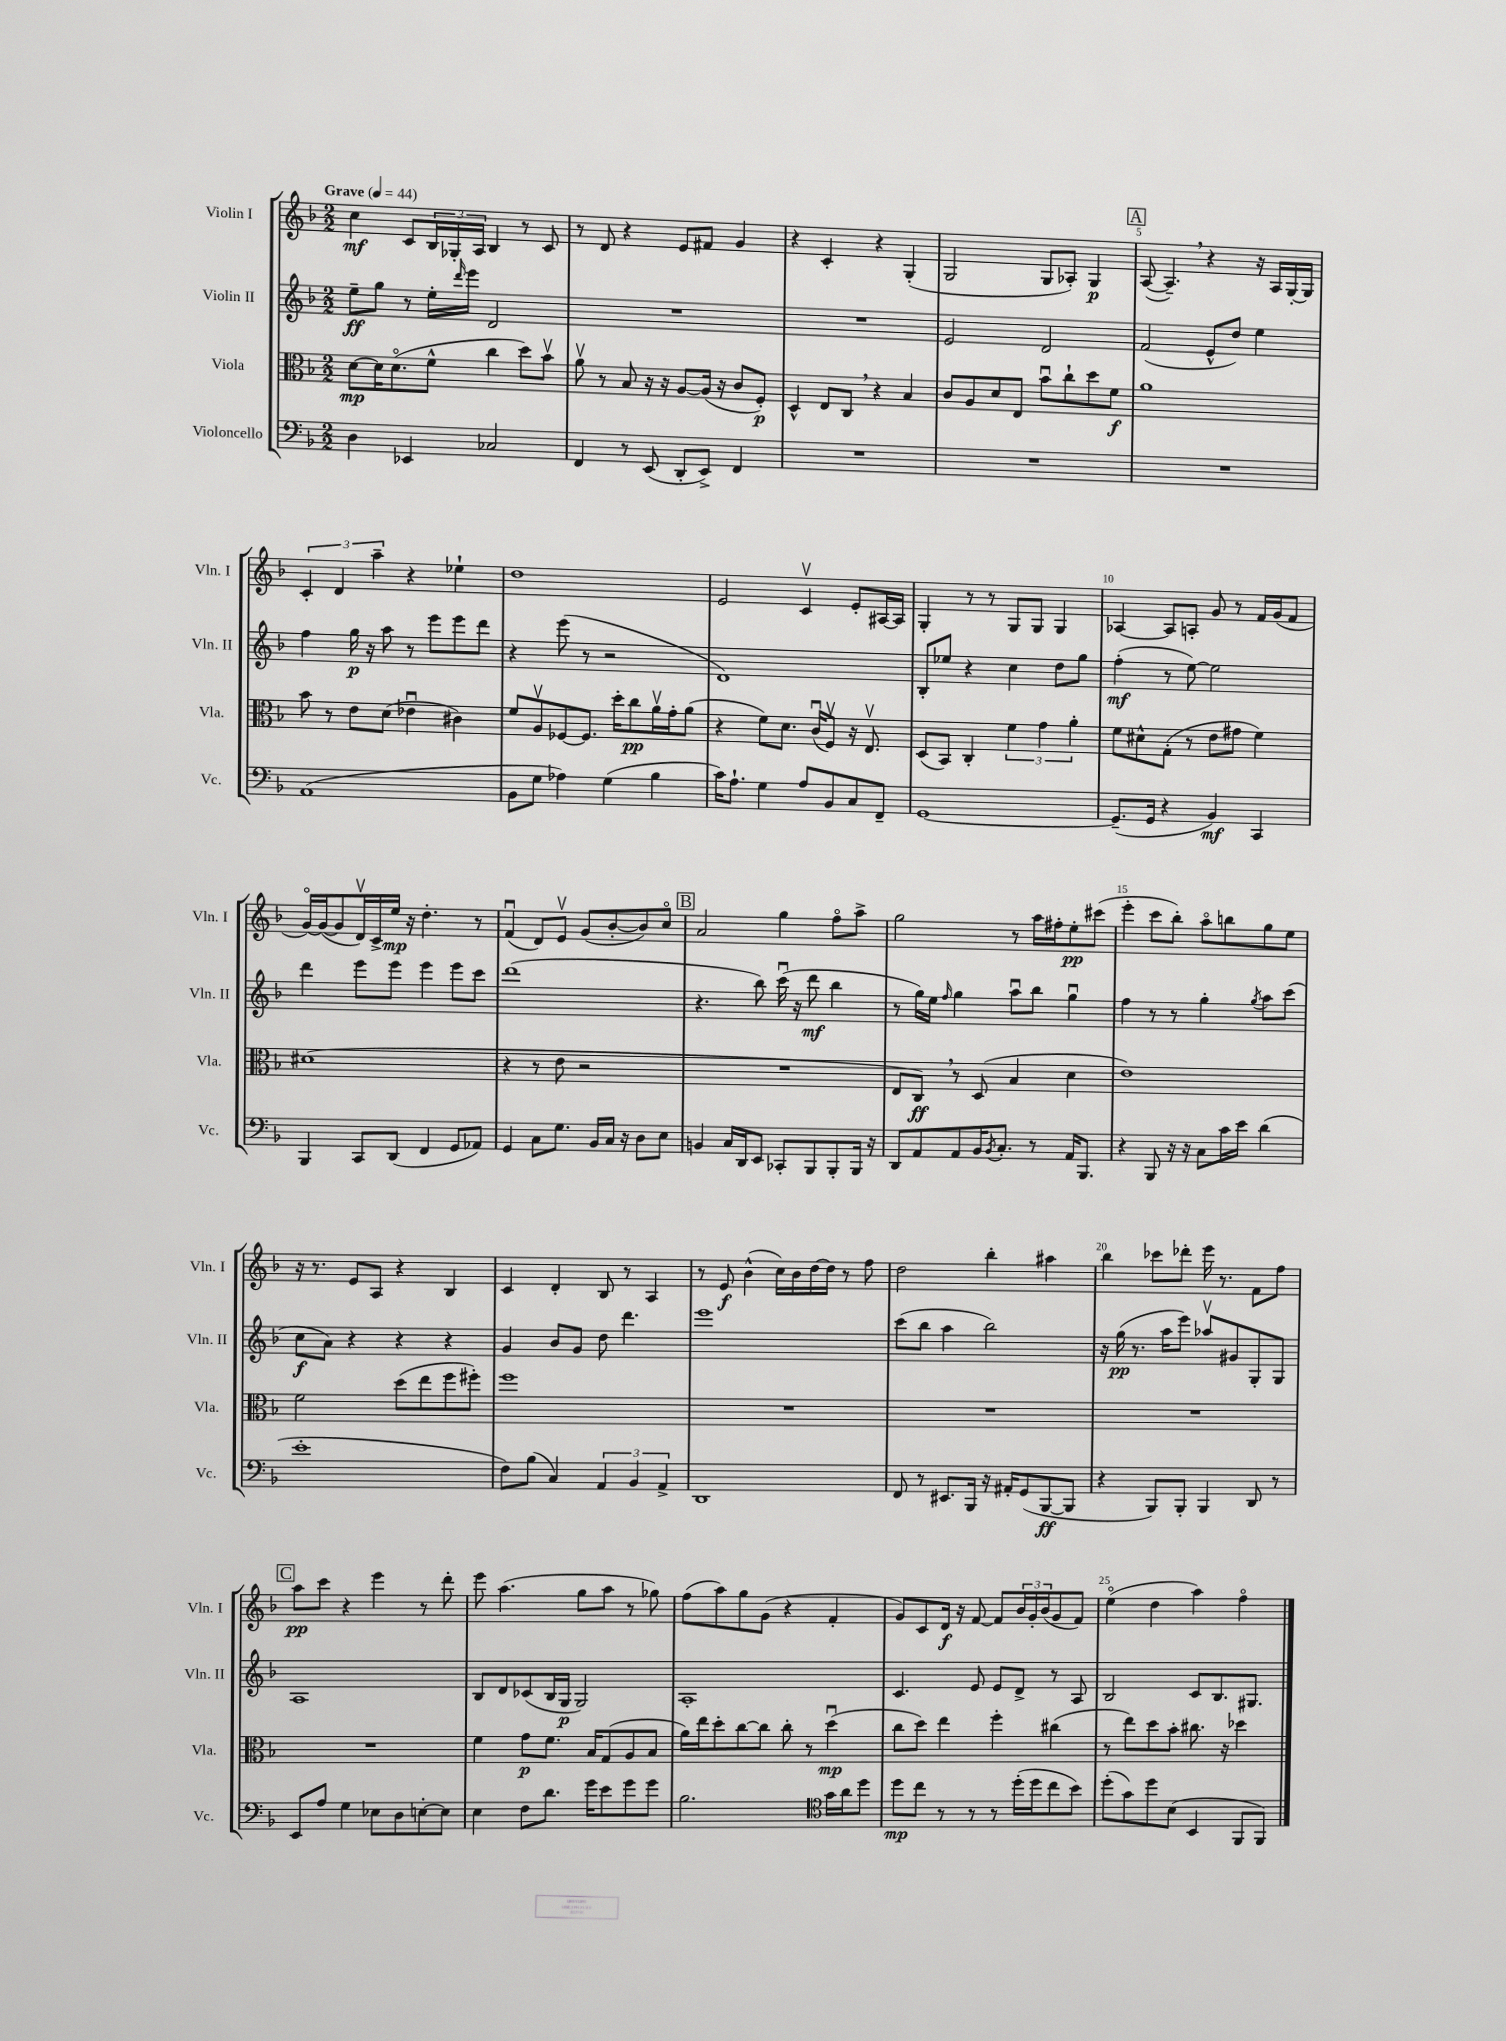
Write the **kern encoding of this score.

**kern	**dynam	**kern	**dynam	**kern	**dynam	**kern	**dynam
*part4	*part4	*part3	*part3	*part2	*part2	*part1	*part1
*staff4	*staff4	*staff3	*staff3	*staff2	*staff2	*staff1	*staff1
*I"Violoncello	*	*I"Viola	*	*I"Violin II	*	*I"Violin I	*
*I'Vc.	*	*I'Vla.	*	*I'Vln. II	*	*I'Vln. I	*
*clefF4	*	*clefC3	*	*clefG2	*	*clefG2	*
*k[b-]	*	*k[b-]	*	*k[b-]	*	*k[b-]	*
*M2/2	*	*M2/2	*	*M2/2	*	*M2/2	*
*MM44	*	*MM44	*	*MM44	*	*MM44	*
=1	=1	=1	=1	=1	=1	=1	=1
!	!	!	!	!	!	!LO:TX:a:B:t=Grave	!
4D\	.	[8d\L	mp	8ee~\L	ff	4cc\	mf
.	.	16d\K]	.	8gg\J	.	.	.
.	.	(8.d\	.	.	.	.	.
4EE-X/	.	.	.	8r	.	8c/L	.
.	.	8f^^\J	.	16ee'\LL	.	24B-/L	.
.	.	.	.	.	.	24G-X'/	.
.	.	.	.	16qqddd/	.	.	.
.	.	.	.	16eee\JJ	.	.	.
.	.	.	.	.	.	24A/JJ	.
2C-X/	.	4cc\	.	2d/	.	4B-/	.
.	.	8dd\L)	.	.	.	8r	.
.	.	8b-v\J	.	.	.	8c/	.
=2	=2	=2	=2	=2	=2	=2	=2
4FF/	.	8av\	.	1r	.	8r	.
.	.	8r	.	.	.	8d/	.
8r	.	8B-/	.	.	.	4r	.
(8EE/	.	16r	.	.	.	.	.
.	.	16r	.	.	.	.	.
8DD'/L	.	[8A/L	.	.	.	8e/L	.
8EE^/J)	.	(16A/Jk]	.	.	.	8f#X/J	.
.	.	16r	.	.	.	.	.
4FF/	.	8c/L	.	.	.	4g/	.
.	.	8F'/J)	p	.	.	.	.
=3	=3	=3	=3	=3	=3	=3	=3
1r	.	4D^^/	.	1r	.	4r	.
.	.	8E/L	.	.	.	4c'/	.
.	.	8C,/J	.	.	.	.	.
.	.	4r	.	.	.	4r	.
.	.	4B-/	.	.	.	(4G'/	.
=4	=4	=4	=4	=4	=4	=4	=4
1r	.	8c/L	.	2e/	.	2G/	.
.	.	8A/	.	.	.	.	.
.	.	8d/	.	.	.	.	.
.	.	8E/J	.	.	.	.	.
.	.	8b-u\L	.	2d/	.	8G/L	.
.	.	8cc`\	.	.	.	8A-X'/J)	.
.	.	8dd\	.	.	.	4G/	p
.	.	8f\J	f	.	.	.	.
!!LO:REH:place=s1:t=A
=5	=5	=5	=5	=5	=5	=5	=5
1r	.	1a	.	(2f/	.	([8A/	.
.	.	.	.	.	.	4.A~,/])	.
.	.	.	.	8e^^/L	.	4r	.
.	.	.	.	8dd/J)	.	.	.
.	.	.	.	4ee\	.	16r	.
.	.	.	.	.	.	16A/LL	.
.	.	.	.	.	.	[16G'/	.
.	.	.	.	.	.	16G/JJ]	.
!!LO:LB:g=z
=6	=6	=6	=6	=6	=6	=6	=6
(1AA	.	8b-\	.	4ff\	.	6c'/	.
.	.	8r	.	.	.	.	.
.	.	.	.	.	.	6d/	.
.	.	8e\L	.	16gg\	p	.	.
.	.	.	.	16r	.	.	.
.	.	.	.	.	.	6aa~\	.
.	.	(8d\J	.	8aa\	.	.	.
.	.	4e-Xu\	.	8r	.	4r	.
.	.	.	.	8eee\L	.	.	.
.	.	4c#X\)	.	8eee\	.	4ee-X`\	.
.	.	.	.	8ddd\J	.	.	.
=7	=7	=7	=7	=7	=7	=7	=7
8BB-\L	.	8f/L	.	4r	.	1dd	.
8G\J	.	8Av/	.	.	.	.	.
4A-X\)	.	[8F-X/	.	(8eee\	.	.	.
.	.	8.F-/J]	.	8r	.	.	.
(4G\	.	.	.	2r	.	.	.
.	.	16dd'\KL	.	.	.	.	.
.	.	8cc\	pp	.	.	.	.
4B-\	.	16av\L	.	.	.	.	.
.	.	16g'\J	.	.	.	.	.
.	.	(8a\J	.	.	.	.	.
=8	=8	=8	=8	=8	=8	=8	=8
16c\KL)	.	4r	.	1d)	.	2e/	.
8.A`\J	.	.	.	.	.	.	.
4G\	.	8f\L)	.	.	.	.	.
.	.	8.d\J	.	.	.	.	.
8A/L	.	.	.	.	.	4cv/	.
.	.	(16cu/KL	.	.	.	.	.
8BB-/	.	8Fv/J)	.	.	.	.	.
8C/	.	16r	.	.	.	8e'/L	.
.	.	8.Ev/	.	.	.	.	.
8FF~/J	.	.	.	.	.	[16A#X/L	.
.	.	.	.	.	.	16A#/JJ]	.
=9	=9	=9	=9	=9	=9	=9	=9
[1GG	.	(8D/L	.	8B-'/L	.	4G'/	.
.	.	8BB-/J)	.	8ee-X/J	.	.	.
.	.	4C'/	.	4r	.	8r	.
.	.	.	.	.	.	8r	.
.	.	6f\	.	4cc\	.	8G/L	.
.	.	.	.	.	.	8G/J	.
.	.	6g\	.	.	.	.	.
.	.	.	.	8dd\L	.	4G/	.
.	.	6a'\	.	.	.	.	.
.	.	.	.	8gg\J	.	.	.
=10	=10	=10	=10	=10	=10	=10	=10
(8.GG~/L]	.	8f\L	.	(4ff'\	mf	[4A-X/	.
.	.	8d#X^^\	.	.	.	.	.
16GG/Jk	.	.	.	.	.	.	.
4r	.	(8G'\J	.	8r	.	8A-/L]	.
.	.	8r	.	[8ee\)	.	8An'/J	.
4BB-/)	mf	8e\L	.	2ee\]	.	8g/	.
.	.	8g#X\J	.	.	.	8r	.
4CC/	.	4f\)	.	.	.	16f/LL	.
.	.	.	.	.	.	(16g/J	.
.	.	.	.	.	.	8f/J	.
!!LO:LB:g=z
=11	=11	=11	=11	=11	=11	=11	=11
4BBB-/	.	(1d#X	.	4ddd\	.	[16g/LL)	.
.	.	.	.	.	.	(16g/J_	.
.	.	.	.	.	.	8g/]	.
8CC/L	.	.	.	8eee\L	.	16dv/L)	.
.	.	.	.	.	.	16c^/	.
(8DD/J	.	.	.	8eee\J	.	16ee/JJ	mp
.	.	.	.	.	.	16r	.
4FF/	.	.	.	4eee\	.	4.dd'\	.
8GG/L	.	.	.	8eee\L	.	.	.
8AA-X/J)	.	.	.	8ccc\J	.	8r	.
=12	=12	=12	=12	=12	=12	=12	=12
4GG/	.	4r	.	(1ddd	.	(4fu/	.
8C\L	.	8r	.	.	.	8d/L)	.
8.G\J	.	8e\	.	.	.	8ev/J	.
.	.	2r	.	.	.	(8g/L	.
16BB-/LL	.	.	.	.	.	.	.
16C/JJ	.	.	.	.	.	[8b-'/	.
16r	.	.	.	.	.	.	.
8D\L	.	.	.	.	.	8b-/])	.
8E\J	.	.	.	.	.	8cc/J	.
!!LO:REH:place=s1:t=B
=13	=13	=13	=13	=13	=13	=13	=13
4BBn/	.	1r	.	4.r	.	2a/	.
16C/LL	.	.	.	.	.	.	.
16DD/J	.	.	.	.	.	.	.
8EE/J	.	.	.	8bb-\)	.	.	.
8CC-X'/L	.	.	.	(16cccu\	.	4gg\	.
.	.	.	.	16r	.	.	.
8BBB-/	.	.	.	8ddd\	mf	.	.
8BBB-'/	.	.	.	4bb-\	.	8ff\L	.
16BBB-/Jk	.	.	.	.	.	8aa^\J	.
16r	.	.	.	.	.	.	.
=14	=14	=14	=14	=14	=14	=14	=14
8DD/L	.	8E/L	.	8r	.	2gg\	.
8AA/	.	8C,/J)	ff	16gg\LL)	.	.	.
.	.	.	.	16ee\JJ	.	.	.
.	.	.	.	16qqff/	.	.	.
8AA/	.	8r	.	4gg\	.	.	.
16BB-/K	.	(8D/	.	.	.	.	.
8qBB-/	.	.	.	.	.	.	.
8.C'/J	.	.	.	.	.	.	.
.	.	4B-/	.	8aau\L	.	8r	.
8r	.	.	.	8bb-\J	.	16aa\LL	.
.	.	.	.	.	.	16ff#X'\J	.
16AA/KL	.	4d\	.	4ggu\	.	8ee'\	pp
8.BBB-/J	.	.	.	.	.	.	.
.	.	.	.	.	.	(8ccc#X\J	.
=15	=15	=15	=15	=15	=15	=15	=15
4r	.	1e)	.	4ff\	.	4eee'\	.
8BBB-/	.	.	.	8r	.	8ccc\L	.
16r	.	.	.	8r	.	8bb-'\J)	.
16r	.	.	.	.	.	.	.
8C\L	.	.	.	4gg'\	.	8aa\L	.
16c\L	.	.	.	.	.	8bbn\	.
16e\JJ	.	.	.	.	.	.	.
.	.	.	.	8qgg/	.	.	.
(4d\	.	.	.	8aa\L	.	8gg\	.
.	.	.	.	(8ccc\J	.	8ee\J	.
!!LO:LB:g=z
=16	=16	=16	=16	=16	=16	=16	=16
1e'	.	2f\	.	8cc\L	f	16r	.
.	.	.	.	.	.	8.r	.
.	.	.	.	8a\J)	.	.	.
.	.	.	.	4r	.	8e/L	.
.	.	.	.	.	.	8A/J	.
.	.	(8dd\L	.	4r	.	4r	.
.	.	8ee\	.	.	.	.	.
.	.	8ff\	.	4r	.	4B-/	.
.	.	8ff#X'\J)	.	.	.	.	.
=17	=17	=17	=17	=17	=17	=17	=17
8F\L)	.	1ff	.	4g/	.	4c/	.
(8B-\J	.	.	.	.	.	.	.
4C/)	.	.	.	8b-/L	.	4d'/	.
.	.	.	.	8g/J	.	.	.
6AA/	.	.	.	8dd\	.	8B-/	.
.	.	.	.	4.ddd\	.	8r	.
6BB-/	.	.	.	.	.	.	.
.	.	.	.	.	.	4A/	.
6AA^/	.	.	.	.	.	.	.
=18	=18	=18	=18	=18	=18	=18	=18
1DD	.	1r	.	1eee	.	8r	.
.	.	.	.	.	.	8e/	f
.	.	.	.	.	.	(4b-^^\	.
.	.	.	.	.	.	16cc\LL)	.
.	.	.	.	.	.	16b-\	.
.	.	.	.	.	.	[16dd\	.
.	.	.	.	.	.	16dd\JJ]	.
.	.	.	.	.	.	8r	.
.	.	.	.	.	.	8ff\	.
=19	=19	=19	=19	=19	=19	=19	=19
8FF/	.	1r	.	(8ccc\L	.	2dd\	.
8r	.	.	.	8bb-\J	.	.	.
8.EE#X/L	.	.	.	4aa\	.	.	.
16BBB-/Jk	.	.	.	.	.	.	.
16r	.	.	.	2bb-\)	.	4bb-'\	.
16AA#X'/KL	.	.	.	.	.	.	.
(8GG/	.	.	.	.	.	.	.
[8BBB-/	ff	.	.	.	.	4aa#X\	.
8BBB-/J]	.	.	.	.	.	.	.
=20	=20	=20	=20	=20	=20	=20	=20
4r	.	1r	.	16r	.	4bb-\	.
.	.	.	.	(16gg\	pp	.	.
.	.	.	.	8.r	.	.	.
8BBB-/L)	.	.	.	.	.	8ccc-X\L	.
.	.	.	.	16aa\KL	.	.	.
8BBB-'/J	.	.	.	8eee\J)	.	8ddd-X'\J	.
4BBB-/	.	.	.	8aa-Xv/L	.	16eee\	.
.	.	.	.	.	.	8.r	.
.	.	.	.	8g#X/	.	.	.
8DD/	.	.	.	8G'/	.	8f\L	.
8r	.	.	.	8G/J	.	8ff\J	.
!!LO:LB:g=z
!!LO:REH:place=s1:t=C
=21	=21	=21	=21	=21	=21	=21	=21
8EE/L	.	1r	.	1A	.	8aa\L	pp
8A/J	.	.	.	.	.	8ccc\J	.
4G\	.	.	.	.	.	4r	.
8E-X\L	.	.	.	.	.	4eee\	.
8D\	.	.	.	.	.	.	.
[8En'\	.	.	.	.	.	8r	.
8E\J]	.	.	.	.	.	8ddd'\	.
=22	=22	=22	=22	=22	=22	=22	=22
4E\	.	4f\	.	8B-/L	.	8eee\	.
.	.	.	.	8d/	.	(4.aa\	.
8F\L	.	8g\L	p	(8c-X/	.	.	.
8.d\J	.	8.f\J	.	16B-/L	.	.	.
.	.	.	.	16G/JJ	p	.	.
.	.	.	.	2G/)	.	8gg\L	.
16g\KL	.	16B-/KL	.	.	.	.	.
8e\	.	(8G/	.	.	.	8aa\J	.
8g\	.	8A/	.	.	.	8r	.
8g\J	.	8B-/J	.	.	.	8gg-X\)	.
=23	=23	=23	=23	=23	=23	=23	=23
2.B-\	.	16a\LL)	.	1A'	.	(8ff\L	.
.	.	16ee\J	.	.	.	.	.
.	.	8dd'\	.	.	.	8aa\)	.
.	.	[8cc\	.	.	.	8gg\	.
.	.	8cc\J]	.	.	.	(8g\J	.
.	.	8cc'\	.	.	.	4r	.
.	.	8r	.	.	.	.	.
*clefC4	*	*	*	*	*	*	*
16g\LL	.	(4ddu\	mp	.	.	4f'/	.
16a\J	.	.	.	.	.	.	.
8dd\J	.	.	.	.	.	.	.
=24	=24	=24	=24	=24	=24	=24	=24
8dd\L	mp	8cc\L	.	4.c/	.	8g/L)	.
8cc\J	.	8dd\J)	.	.	.	8c/	.
8r	.	4ee\	.	.	.	16d/Jk	f
.	.	.	.	.	.	16r	.
8r	.	.	.	8e/	.	[8f/	.
8r	.	4ff'\	.	8e/L	.	8f/L]	.
(16dd'\LL	.	.	.	8d^/J	.	24b-/L	.
.	.	.	.	.	.	24g'/	.
16dd\J	.	.	.	.	.	.	.
.	.	.	.	.	.	(24b-/J	.
8cc\	.	(4cc#X\	.	8r	.	8g/	.
8b-\J)	.	.	.	8A/	.	8f/J)	.
=25	=25	=25	=25	=25	=25	=25	=25
(8dd'\L	.	8r	.	2B-/	.	(4ee\	.
8g\)	.	8ee\L)	.	.	.	.	.
8dd\	.	8dd\	.	.	.	4dd\	.
(8B-\J	.	8b-'\J	.	.	.	.	.
4BB-/	.	8.cc#X\	.	8c/L	.	4aa\)	.
.	.	.	.	8.B-/	.	.	.
.	.	16r	.	.	.	.	.
8FF/L	.	4dd-X\	.	.	.	4ff\	.
.	.	.	.	8.G#X/J	.	.	.
8FF/J)	.	.	.	.	.	.	.
==	==	==	==	==	==	==	==
*-	*-	*-	*-	*-	*-	*-	*-
